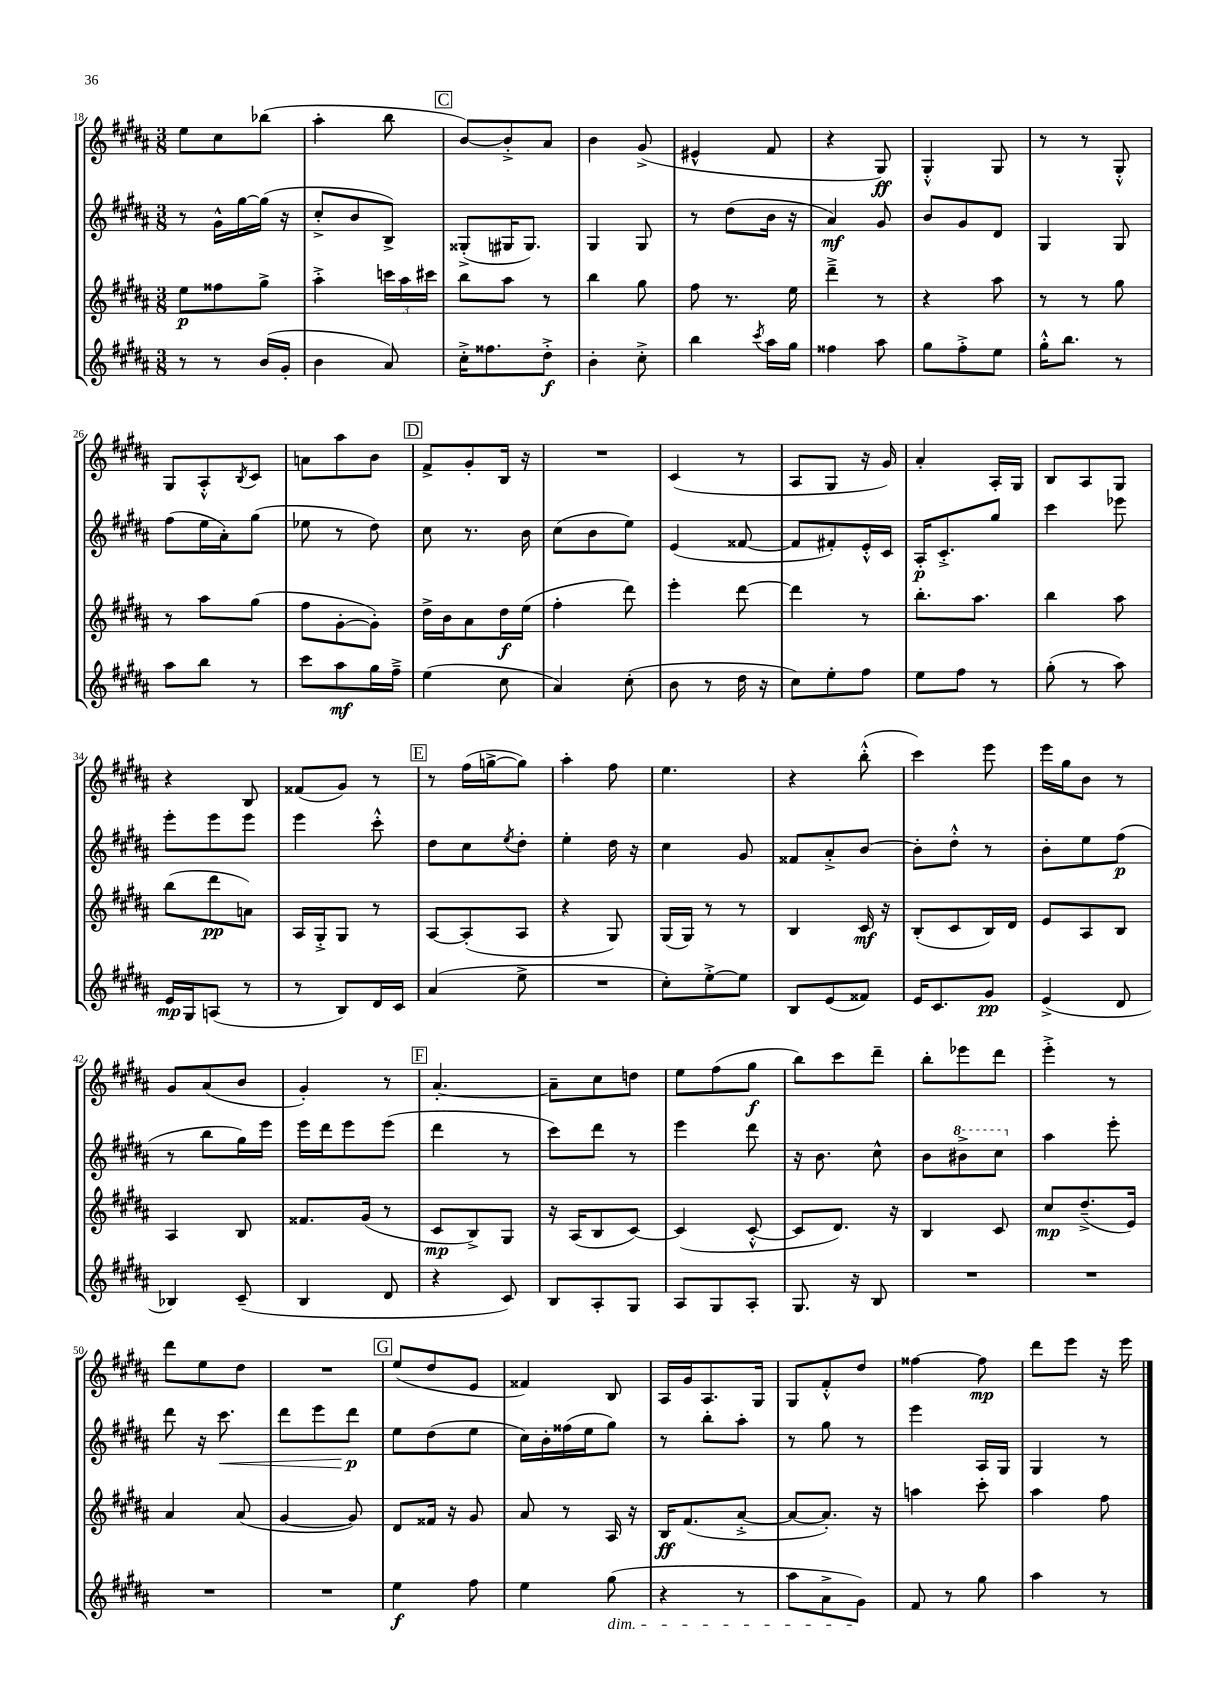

**kern	**dynam	**kern	**dynam	**kern	**dynam	**kern	**dynam
*part4	*part4	*part3	*part3	*part2	*part2	*part1	*part1
*staff4	*staff4	*staff3	*staff3	*staff2	*staff2	*staff1	*staff1
*clefG2	*	*clefG2	*	*clefG2	*	*clefG2	*
*k[f#c#g#d#a#]	*	*k[f#c#g#d#a#]	*	*k[f#c#g#d#a#]	*	*k[f#c#g#d#a#]	*
*M3/8	*	*M3/8	*	*M3/8	*	*M3/8	*
=18	=18	=18	=18	=18	=18	=18	=18
8r	.	8ee\L	p	8r	.	8ee\L	.
8r	.	8ff##X\	.	16g#^^\LL	.	8cc#\	.
.	.	.	.	[16gg#\	.	.	.
(16b/LL	.	8gg#^\J	.	(16gg#\JJ]	.	(8bb-X\J	.
16g#'/JJ	.	.	.	16r	.	.	.
=19	=19	=19	=19	=19	=19	=19	=19
4b\	.	4aa#'^\	.	8cc#'^/L	.	4aa#'\	.
.	.	.	.	8b/	.	.	.
8a#/)	.	24cccn\LL	.	8B^/J)	.	8bb\	.
.	.	24aa#\	.	.	.	.	.
.	.	24ccc#X\JJ	.	.	.	.	.
!!LO:REH:place=s1:t=C
=20	=20	=20	=20	=20	=20	=20	=20
16cc#'^\KL	.	8bb\L	.	(8G##X'^/L	.	[8b/L)	.
8.ff##X\	.	.	.	.	.	.	.
.	.	8aa#\J	.	16G#X/K	.	8b'^/]	.
.	.	.	.	8.G#/J)	.	.	.
8dd#'^\J	f	8r	.	.	.	8a#/J	.
=21	=21	=21	=21	=21	=21	=21	=21
4b'\	.	4bb\	.	4G#/	.	4b\	.
8cc#'^\	.	8gg#\	.	8G#/	.	(8g#^/	.
=22	=22	=22	=22	=22	=22	=22	=22
4bb\	.	8ff#\	.	8r	.	4e#X^^/	.
.	.	8.r	.	(8dd#\L	.	.	.
8qccc#/	.	.	.	.	.	.	.
16aa#\LL	.	.	.	16b\Jk	.	8f#/	.
16gg#\JJ	.	16ee\	.	16r	.	.	.
=23	=23	=23	=23	=23	=23	=23	=23
4ff##X\	.	4ddd#~^\	.	4a#/)	mf	4r	.
8aa#\	.	8r	.	8g#/	.	8G#/)	ff
=24	=24	=24	=24	=24	=24	=24	=24
8gg#\L	.	4r	.	8b/L	.	4G#'^^/	.
8ff#'^\	.	.	.	8g#/	.	.	.
8ee\J	.	8aa#\	.	8d#/J	.	8G#/	.
=25	=25	=25	=25	=25	=25	=25	=25
16gg#'^^\KL	.	8r	.	4G#/	.	8r	.
8.bb\J	.	.	.	.	.	.	.
.	.	8r	.	.	.	8r	.
8r	.	8gg#\	.	8G#/	.	8G#'^^/	.
!!LO:LB:g=z
=26	=26	=26	=26	=26	=26	=26	=26
8aa#\L	.	8r	.	(8ff#\L	.	8G#/L	.
8bb\J	.	8aa#\L	.	16ee\L	.	8A#'^^/	.
.	.	.	.	16a#'\J)	.	.	.
.	.	.	.	.	.	8qB/	.
8r	.	(8gg#\J	.	(8gg#\J	.	8c#/J	.
=27	=27	=27	=27	=27	=27	=27	=27
8ccc#\L	.	8ff#\L	.	8ee-X\	.	8an\L	.
8aa#\	mf	[8g#'\	.	8r	.	8aa#\	.
16gg#\L	.	8g#'\J])	.	8dd#\)	.	8b\J	.
16ff#~^\JJ	.	.	.	.	.	.	.
!!LO:REH:place=s1:t=D
=28	=28	=28	=28	=28	=28	=28	=28
(4ee\	.	16dd#^\LL	.	8cc#\	.	8f#^/L	.
.	.	16b\J	.	.	.	.	.
.	.	8a#\	.	8.r	.	8g#'/	.
8cc#\	.	16dd#\L	f	.	.	16B/Jk	.
.	.	(16ee\JJ	.	16b\	.	16r	.
=29	=29	=29	=29	=29	=29	=29	=29
4a#/)	.	4ff#'\	.	(8cc#\L	.	4.r	.
.	.	.	.	8b\	.	.	.
(8cc#'\	.	8ddd#\)	.	8ee\J)	.	.	.
=30	=30	=30	=30	=30	=30	=30	=30
8b\	.	4eee'\	.	(4e/	.	(4c#/	.
8r	.	.	.	.	.	.	.
16dd#\	.	[8ddd#\	.	[8f##X/	.	8r	.
16r	.	.	.	.	.	.	.
=31	=31	=31	=31	=31	=31	=31	=31
8cc#\L)	.	4ddd#\]	.	8f##/L]	.	8A#/L	.
8ee'\	.	.	.	8f#X'/)	.	8G#/J	.
8ff#\J	.	8r	.	16e'^^/L	.	16r	.
.	.	.	.	16c#/JJ	.	16g#/)	.
=32	=32	=32	=32	=32	=32	=32	=32
8ee\L	.	8.bb'\L	.	16A#'/KL	p	4a#'/	.
.	.	.	.	8.c#'^/	.	.	.
8ff#\J	.	.	.	.	.	.	.
.	.	8.aa#\J	.	.	.	.	.
8r	.	.	.	8gg#/J	.	16A#'/LL	.
.	.	.	.	.	.	16G#/JJ	.
=33	=33	=33	=33	=33	=33	=33	=33
(8gg#'\	.	4bb\	.	4ccc#\	.	8B/L	.
8r	.	.	.	.	.	8A#/	.
8aa#\)	.	8aa#\	.	8eee-X\	.	8G#/J	.
!!LO:LB:g=z
=34	=34	=34	=34	=34	=34	=34	=34
16e/LL	mp	(8bb\L	.	8eee'\L	.	4r	.
16G#/J	.	.	.	.	.	.	.
(8An/J	.	8ddd#\	pp	8eee\	.	.	.
8r	.	8an\J)	.	8eee\J	.	8B/	.
=35	=35	=35	=35	=35	=35	=35	=35
8r	.	16A#/LL	.	4eee\	.	(8f##X/L	.
.	.	16G#'^/J	.	.	.	.	.
8B/L)	.	8G#/J	.	.	.	8g#/J)	.
16d#/L	.	8r	.	8ccc#'^^\	.	8r	.
16c#/JJ	.	.	.	.	.	.	.
!!LO:REH:place=s1:t=E
=36	=36	=36	=36	=36	=36	=36	=36
(4a#/	.	[8A#/L	.	8dd#\L	.	8r	.
.	.	(8A#'/]	.	8cc#\	.	(16ff#\LL	.
.	.	.	.	.	.	[16ggn^\J	.
.	.	.	.	8qee/	.	.	.
8ee^\	.	8A#/J	.	8dd#'\J	.	8gg\J])	.
=37	=37	=37	=37	=37	=37	=37	=37
4.r	.	4r	.	4ee'\	.	4aa#'\	.
.	.	8G#/)	.	16dd#\	.	8ff#\	.
.	.	.	.	16r	.	.	.
=38	=38	=38	=38	=38	=38	=38	=38
8cc#'\L)	.	(16G#/LL	.	4cc#\	.	4.ee\	.
.	.	16G#/JJ)	.	.	.	.	.
[8ee'^\	.	8r	.	.	.	.	.
8ee\J]	.	8r	.	8g#/	.	.	.
=39	=39	=39	=39	=39	=39	=39	=39
8B/L	.	4B/	.	8f##X/L	.	4r	.
(8e/	.	.	.	8a#'^/	.	.	.
8f##X/J)	.	16c#/	mf	[8b/J	.	(8bb'^^\	.
.	.	16r	.	.	.	.	.
=40	=40	=40	=40	=40	=40	=40	=40
16e/KL	.	(8B'/L	.	8b'\L]	.	4ccc#\)	.
8.c#/	.	.	.	.	.	.	.
.	.	8c#/	.	8dd#'^^\J	.	.	.
8g#/J	pp	16B/L)	.	8r	.	8eee\	.
.	.	16d#/JJ	.	.	.	.	.
=41	=41	=41	=41	=41	=41	=41	=41
(4e^/	.	8e/L	.	8b'\L	.	16eee\LL	.
.	.	.	.	.	.	16gg#\J	.
.	.	8A#/	.	8ee\	.	8b\J	.
8d#/	.	8B/J	.	(8ff#\J	p	8r	.
!!LO:LB:g=z
=42	=42	=42	=42	=42	=42	=42	=42
4B-X/)	.	4A#/	.	8r	.	8g#/L	.
.	.	.	.	8bb\L	.	(8a#/	.
(8c#~/	.	8B/	.	16gg#\L)	.	8b/J	.
.	.	.	.	16eee\JJ	.	.	.
=43	=43	=43	=43	=43	=43	=43	=43
4B/	.	8.f##X/L	.	16eee\LL	.	4g#'/)	.
.	.	.	.	16ddd#\J	.	.	.
.	.	.	.	8eee\	.	.	.
.	.	(16g#/Jk	.	.	.	.	.
8d#/	.	8r	.	(8eee\J	.	8r	.
!!LO:REH:place=s1:t=F
=44	=44	=44	=44	=44	=44	=44	=44
4r	.	8c#/L	mp	4ddd#\	.	[4.a#'/	.
.	.	8B^/)	.	.	.	.	.
8c#/)	.	8G#/J	.	8r	.	.	.
=45	=45	=45	=45	=45	=45	=45	=45
8B/L	.	16r	.	8ccc#\L)	.	8a#~\L]	.
.	.	(16A#/KL	.	.	.	.	.
8A#'/	.	8B/	.	8ddd#\J	.	8cc#\	.
8G#/J	.	[8c#/J)	.	8r	.	8ddn\J	.
=46	=46	=46	=46	=46	=46	=46	=46
8A#/L	.	(4c#/]	.	4eee\	.	8ee\L	.
8G#/	.	.	.	.	.	(8ff#\	.
8A#'/J	.	[8c#'^^/	.	8ddd#\	.	8gg#\J	f
=47	=47	=47	=47	=47	=47	=47	=47
8.G#/	.	8c#/L]	.	16r	.	8bb\L)	.
.	.	.	.	8.b\	.	.	.
.	.	8.d#/J)	.	.	.	8ccc#\	.
16r	.	.	.	.	.	.	.
8B/	.	.	.	8cc#^^\	.	8ddd#~\J	.
.	.	16r	.	.	.	.	.
=48	=48	=48	=48	=48	=48	=48	=48
4.r	.	4B/	.	8b\L	.	8bb'\L	.
*	*	*	*	*8va	*	*	*
.	.	.	.	8bb#X^\	.	8eee-X\	.
.	.	8c#/	.	8ccc#\J	.	8ddd#\J	.
=49	=49	=49	=49	=49	=49	=49	=49
*	*	*	*	*X8va	*	*	*
4.r	.	8cc#/L	mp	4aa#\	.	4eee'^\	.
.	.	(8.dd#~^/	.	.	.	.	.
.	.	.	.	8eee'\	.	8r	.
.	.	16e/Jk)	.	.	.	.	.
!!LO:LB:g=z
=50	=50	=50	=50	=50	=50	=50	=50
4.r	.	4a#/	.	8ddd#\	.	8ddd#\L	.
.	.	.	.	16r	.	8ee\	.
!	!	!	!	!	!LO:HP:b	!	!
.	.	.	.	8.ccc#\	<	.	.
.	.	(8a#/	.	.	.	8dd#\J	.
=51	=51	=51	=51	=51	=51	=51	=51
4.r	.	[4g#/	.	8ddd#\L	.	4.r	.
.	.	.	.	8eee\	.	.	.
.	.	8g#/])	.	8ddd#\J	p	.	.
.	.	.	.	.	[	.	.
!!LO:REH:place=s1:t=G
=52	=52	=52	=52	=52	=52	=52	=52
4ee\	f	8d#/L	.	8ee\L	.	(8ee/L	.
.	.	16f##X/Jk	.	(8dd#\	.	8dd#/	.
.	.	16r	.	.	.	.	.
8ff#\	.	8g#/	.	8ee\J	.	8e/J	.
=53	=53	=53	=53	=53	=53	=53	=53
4ee\	.	8a#/	.	16cc#\LL)	.	4f##X/)	.
.	.	.	.	16b'\	.	.	.
.	.	8r	.	(16ff##X\	.	.	.
.	.	.	.	16ee\J	.	.	.
!LO:TX:b:i:t=dim.	!	!	!	!	!	!	!
(8gg#\	.	16A#/	.	8gg#\J)	.	8B/	.
.	.	16r	.	.	.	.	.
=54	=54	=54	=54	=54	=54	=54	=54
4r	.	16B/KL	ff	8r	.	16A#/LL	.
.	.	(8.f#/	.	.	.	16g#/J	.
.	.	.	.	8bb'\L	.	8.A#/	.
8r	.	[8a#'^/J	.	8aa#'\J	.	.	.
.	.	.	.	.	.	16G#/Jk	.
=55	=55	=55	=55	=55	=55	=55	=55
8aa#\L	.	8a#/L_	.	8r	.	8G#/L	.
8a#^\	.	8.a#'/J])	.	8gg#\	.	8f#'^^/	.
8g#\J)	.	.	.	8r	.	8dd#/J	.
.	.	16r	.	.	.	.	.
=56	=56	=56	=56	=56	=56	=56	=56
8f#/	.	4aan\	.	4eee\	.	[4ff##X\	.
8r	.	.	.	.	.	.	.
8gg#\	.	8ccc#'\	.	16A#/LL	.	8ff##\]	mp
.	.	.	.	16G#/JJ	.	.	.
=57	=57	=57	=57	=57	=57	=57	=57
4aa#\	.	4aa#\	.	4G#/	.	8ddd#\L	.
.	.	.	.	.	.	8eee\J	.
8r	.	8ff#\	.	8r	.	16r	.
.	.	.	.	.	.	16eee\	.
==	==	==	==	==	==	==	==
*-	*-	*-	*-	*-	*-	*-	*-
